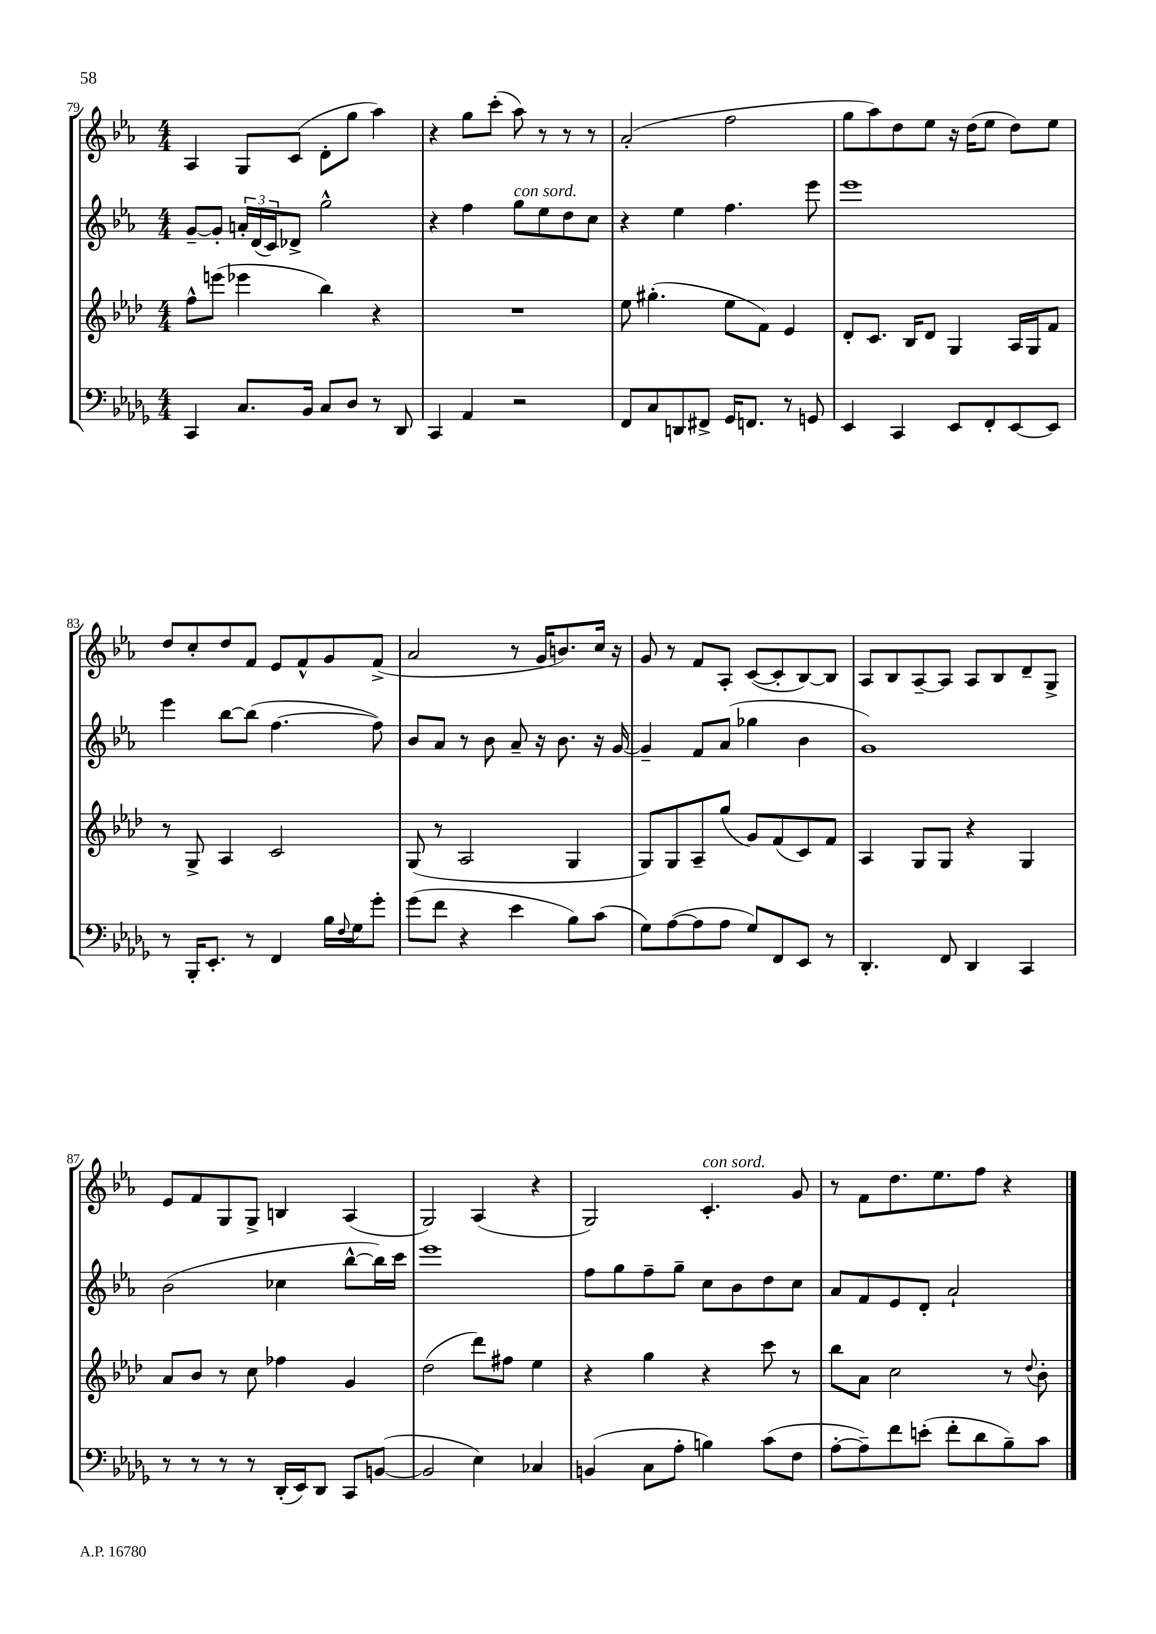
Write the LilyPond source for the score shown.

<<
\new StaffGroup <<
\new Staff = "s0" {
    \clef treble \key ees \major \numericTimeSignature \time 4/4
    aes4 g8 c'8( d'8-. g''8 aes''4) |
    r4 g''8 c'''8-.( aes''8) r8 r8 r8 |
    aes'2-.( f''2 |
    g''8 aes''8) d''8 ees''8 r16 d''16( ees''8 d''8) ees''8 |
    d''8 c''8-. d''8 f'8 ees'8 f'8-^ g'8 f'8->( |
    aes'2 r8 g'16 b'8.) c''16 r16 |
    g'8 r8 f'8 aes8-. c'8~( c'8-. bes8~) bes8 |
    aes8 bes8 aes8~-- aes8 aes8 bes8 d'8-- g8-> |
    ees'8 f'8 g8 g8-> b4 aes4( |
    g2) aes4( r4 |
    g2) c'4.-.^\markup { \italic "con sord." } g'8 |
    r8 f'8 d''8. ees''8. f''8 r4 \bar "|." |
}
\new Staff = "s1" {
    \clef treble \key ees \major \numericTimeSignature \time 4/4
    g'8~-- g'8-. \tuplet 3/2 { a'16-. d'16( c'16) } des'8-> g''2-^ |
    r4 f''4 g''8^\markup { \italic "con sord." } ees''8 d''8 c''8 |
    r4 ees''4 f''4. ees'''8 |
    ees'''1 |
    ees'''4 bes''8~ bes''8( f''4.~ f''8) |
    bes'8 aes'8 r8 bes'8 aes'8-- r16 bes'8. r16 g'16~ |
    g'4-- f'8 aes'8( ges''4 bes'4 |
    g'1) |
    bes'2( ces''4 bes''8~-^ bes''16) c'''16 |
    ees'''1 |
    f''8 g''8 f''8-- g''8-- c''8 bes'8 d''8 c''8 |
    aes'8 f'8 ees'8 d'8-. aes'2-! \bar "|." |
}
\new Staff = "s2" {
    \clef treble \key aes \major \numericTimeSignature \time 4/4
    f''8-^ e'''8( ees'''4 bes''4) r4 |
    R1 |
    ees''8 gis''4.-.( ees''8 f'8) ees'4 |
    des'8-. c'8. bes16 des'8 g4 aes16 g16 f'8 |
    r8 g8-> aes4 c'2 |
    g8( r8 aes2 g4 |
    g8) g8 aes8-- g''8( g'8) f'8( c'8) f'8 |
    aes4 g8 g8 r4 g4 |
    aes'8 bes'8 r8 c''8 fes''4 g'4 |
    des''2( des'''8) fis''8 ees''4 |
    r4 g''4 r4 c'''8 r8 |
    bes''8 aes'8 c''2 r8 \appoggiatura { des''8 } bes'8-. \bar "|." |
}
\new Staff = "s3" {
    \clef bass \key des \major \numericTimeSignature \time 4/4
    c,4 c8. bes,16 c8 des8 r8 des,8 |
    c,4 aes,4 r2 |
    f,8 c8 d,8 fis,8-> ges,16 f,8. r8 g,8 |
    ees,4 c,4 ees,8 f,8-. ees,8~ ees,8 |
    r8 bes,,16-. ees,8.-. r8 f,4 bes16 \appoggiatura { f8 } ges16 ges'8-. |
    ges'8( f'8 r4 ees'4 bes8) c'8( |
    ges8) aes8~( aes8 aes8 ges8) f,8 ees,8 r8 |
    des,4.-. f,8 des,4 c,4 |
    r8 r8 r8 r8 des,16-.( ees,16) des,8 c,8 b,8~( |
    b,2 ees4) ces4 |
    b,4( c8 aes8-. b4) c'8( f8 |
    aes8~-. aes8--) f'8 e'8-.( f'8-. des'8 bes8--) c'8 \bar "|." |
}
>>
>>
\layout { \context { \Score currentBarNumber = #79 } }
